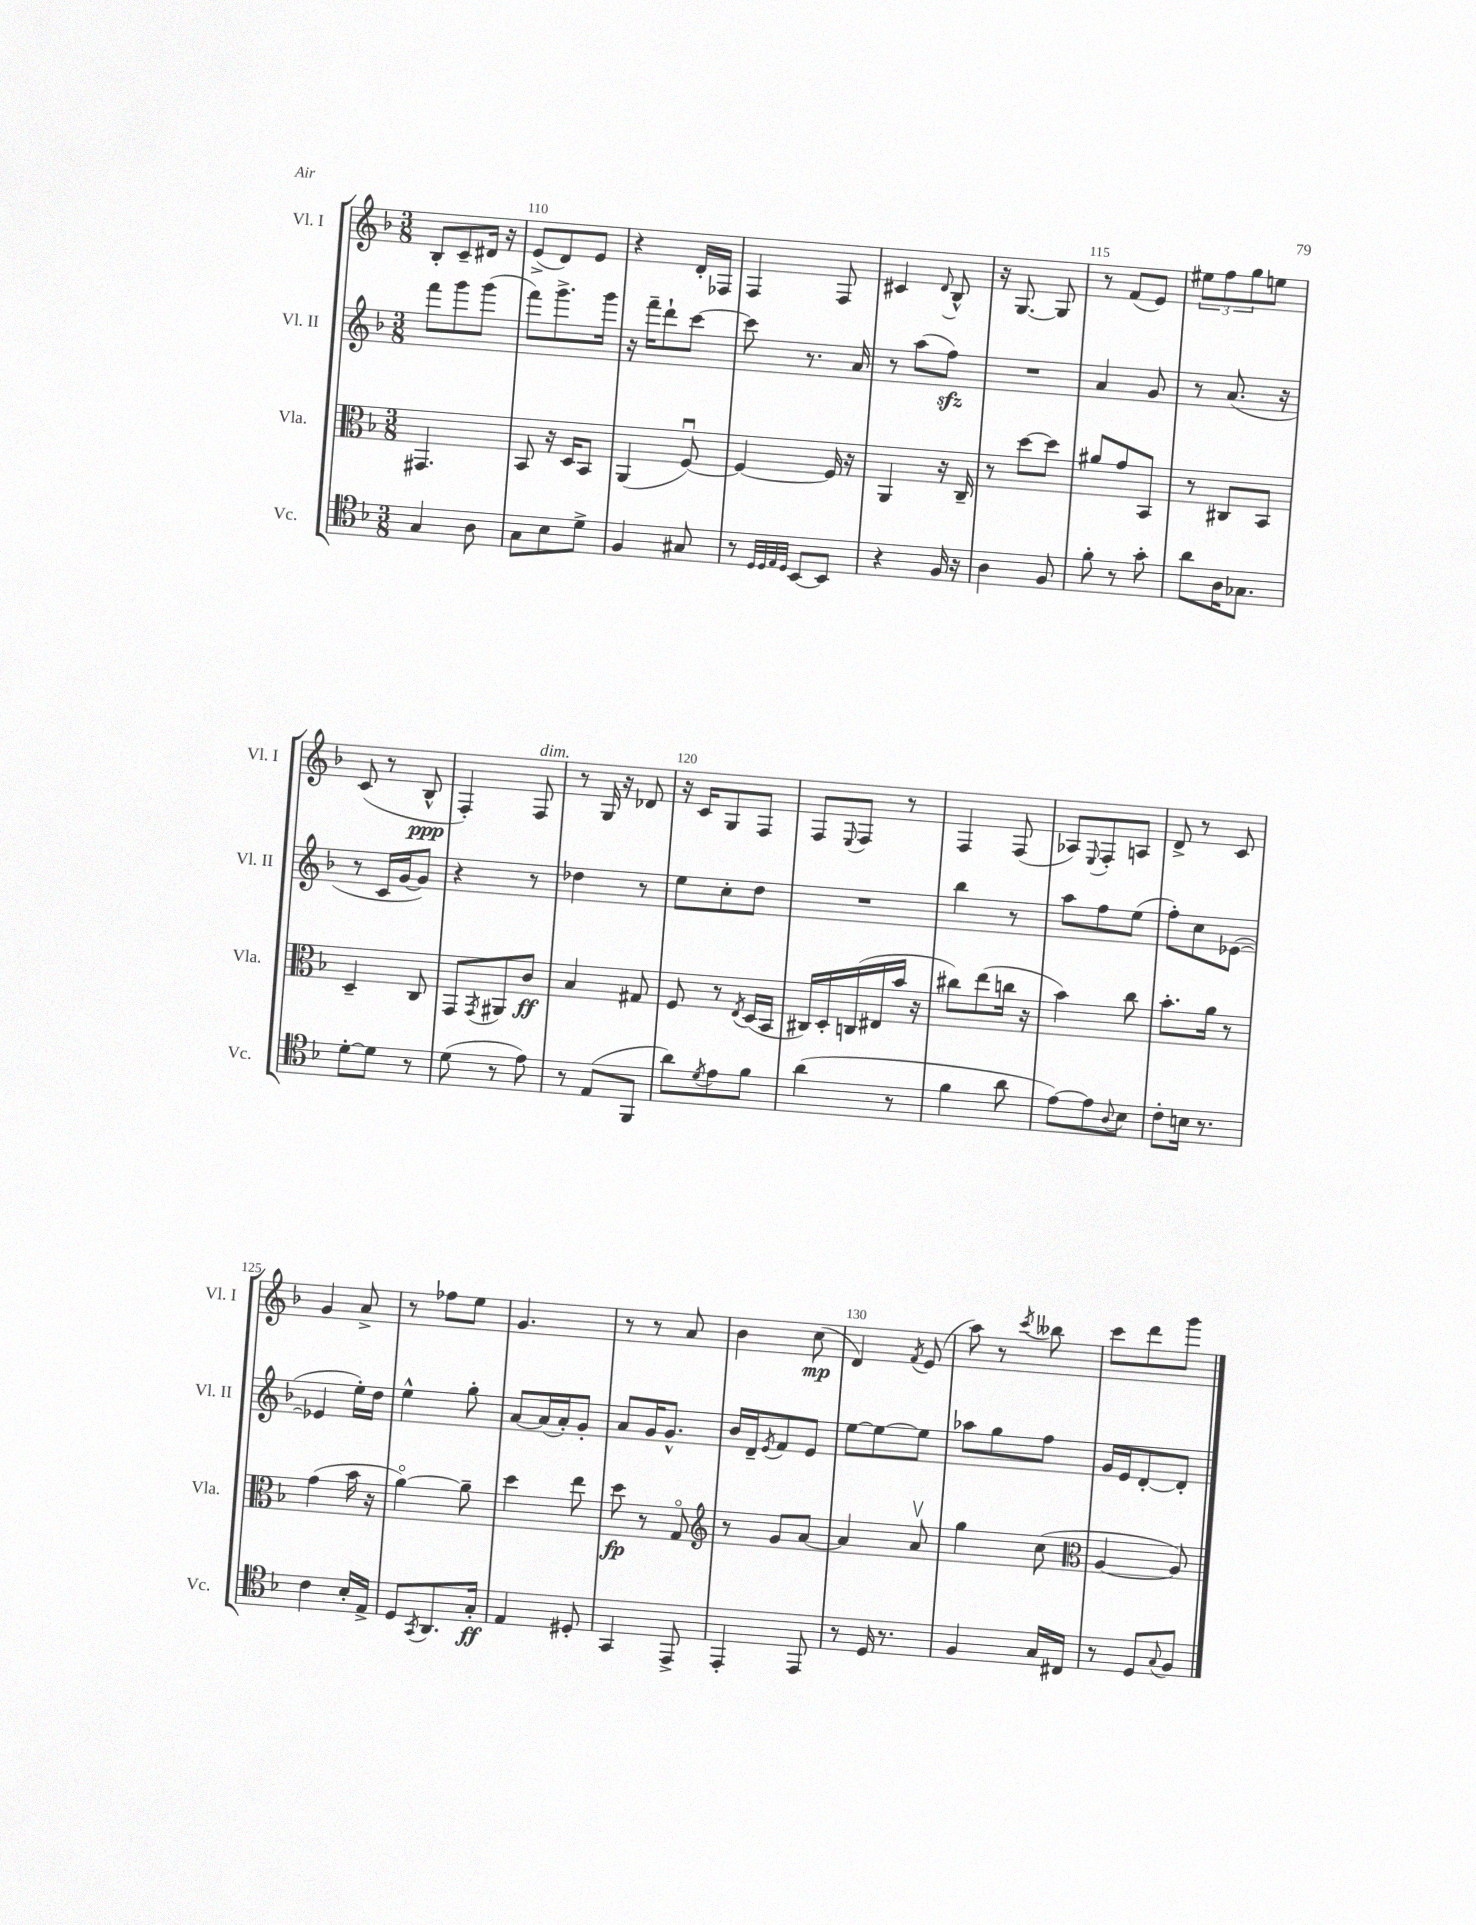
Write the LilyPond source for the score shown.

<<
\new StaffGroup <<
\new Staff = "s0" \with { instrumentName = "Vl. I" shortInstrumentName = "Vl. I" } {
    \clef treble \key f \major \numericTimeSignature \time 3/8
    bes8-. c'8-- dis'16 r16 |
    e'8->( d'8) e'8 |
    r4 d'16-. fes16 |
    f4 f8 |
    cis'4 \appoggiatura { d'8 } bes8-^ |
    r16 g8.~ g8 |
    r8 f'8( e'8) |
    \tuplet 3/2 { eis''8 f''8 g''8 } e''8 |
    c'8( r8 bes8-^\ppp |
    f4-.) f8^\markup { \italic "dim." } |
    r8 g16 r16 des'8 |
    r16 c'16 g8 f8 |
    f8 \appoggiatura { e8 } f8 r8 |
    f4 f8( |
    aes8) \appoggiatura { e8 } f8-. a8 |
    d'8-> r8 c'8 |
    g'4 a'8-> |
    r8 fes''8 e''8 |
    g'4. |
    r8 r8 a'8 |
    bes'4 c''8\mp( |
    d'4) \acciaccatura { f'8 } e'8( |
    a''8) r8 \acciaccatura { c'''8 } beses''8 |
    c'''8 d'''8 g'''8 \bar "|." |
}
\new Staff = "s1" \with { instrumentName = "Vl. II" shortInstrumentName = "Vl. II" } {
    \clef treble \key f \major \numericTimeSignature \time 3/8
    f'''8 g'''8 g'''8( |
    f'''8) g'''8.-> g'''16 |
    r16 f'''16-- d'''8-! c'''8~ |
    c'''8 r8. a'16 |
    r8 a''8( f''8\sfz) |
    R4. |
    a'4 g'8 |
    r8 a'8.( r16 |
    r8 c'16 g'16~ g'8) |
    r4 r8 |
    des''4 r8 |
    e''8 c''8-. d''8 |
    R4. |
    bes''4 r8 |
    a''8 f''8 e''8( |
    f''8-.) c''8 ees'8~( |
    ees'4 e''16-.) d''16 |
    e''4-^ g''8-. |
    a'8~ a'16( a'16-.) g'8-. |
    a'8 g'16 g'8.-^ |
    bes'16 d'16-- \acciaccatura { e'8 } f'8 e'8 |
    e''8~ e''8~ e''8 |
    aes''8 g''8 f''8 |
    g'16 e'16 d'8~-. d'8-. \bar "|." |
}
\new Staff = "s2" \with { instrumentName = "Vla." shortInstrumentName = "Vla." } {
    \clef alto \key f \major \numericTimeSignature \time 3/8
    gis,4. |
    bes,8 r16 d16 bes,8 |
    a,4( f8~\downbow) |
    f4~ f16 r16 |
    a,4 r16 c16-- |
    r8 d''8~ d''8 |
    ais'8 g'8 bes,8 |
    r8 cis8 bes,8 |
    d4-- c8 |
    g,8 \acciaccatura { g,8 } ais,8 c'8\ff |
    bes4 gis8 |
    f8 r8 \acciaccatura { e8 } d16( bes,16 |
    cis16) d16-. c16( eis16 bes'16 r16 |
    cis''8) e''8( c''16 r16 |
    bes'4) c''8 |
    bes'8.-. a'16 r8 |
    g'4( bes'16 r16 |
    a'4~\flageolet) a'8-- |
    d''4 e''8 |
    d''8\fp r8 g8\flageolet |
    \clef treble r8 g'8 a'8~ |
    a'4 a'8\upbow |
    g''4 c''8( |
    \clef alto a4~ a8) \bar "|." |
}
\new Staff = "s3" \with { instrumentName = "Vc." shortInstrumentName = "Vc." } {
    \clef tenor \key f \major \numericTimeSignature \time 3/8
    g4 a8 |
    g8 bes8 d'8-> |
    f4 gis8 |
    r8 \grace { d32 d32 e32 d32 } bes,8~ bes,8 |
    r4 f16 r16 |
    a4 f8 |
    f'8-. r8 g'8-. |
    a'8 a16 ges8. |
    d'8~-. d'8 r8 |
    d'8( r8 e'8) |
    r8 e8( f,8 |
    a'8) \acciaccatura { d'8 } e'8 f'8 |
    a'4( r8 |
    f'4 a'8 |
    e'8~) e'8 \appoggiatura { a8 } bes8 |
    c'8-. b16 r8. |
    c'4 bes16-. e16-> |
    d8 \acciaccatura { g,8 } a,8. g16-.\ff |
    e4 dis8-. |
    g,4 e,8-> |
    e,4-. e,8 |
    r8 d16 r8. |
    f4 g16 cis16 |
    r8 d8 \appoggiatura { g8 } f8 \bar "|." |
}
>>
>>
\layout { \context { \Score currentBarNumber = #109 \override BarNumber.break-visibility = ##(#f #t #t) barNumberVisibility = #(every-nth-bar-number-visible 5) } }
